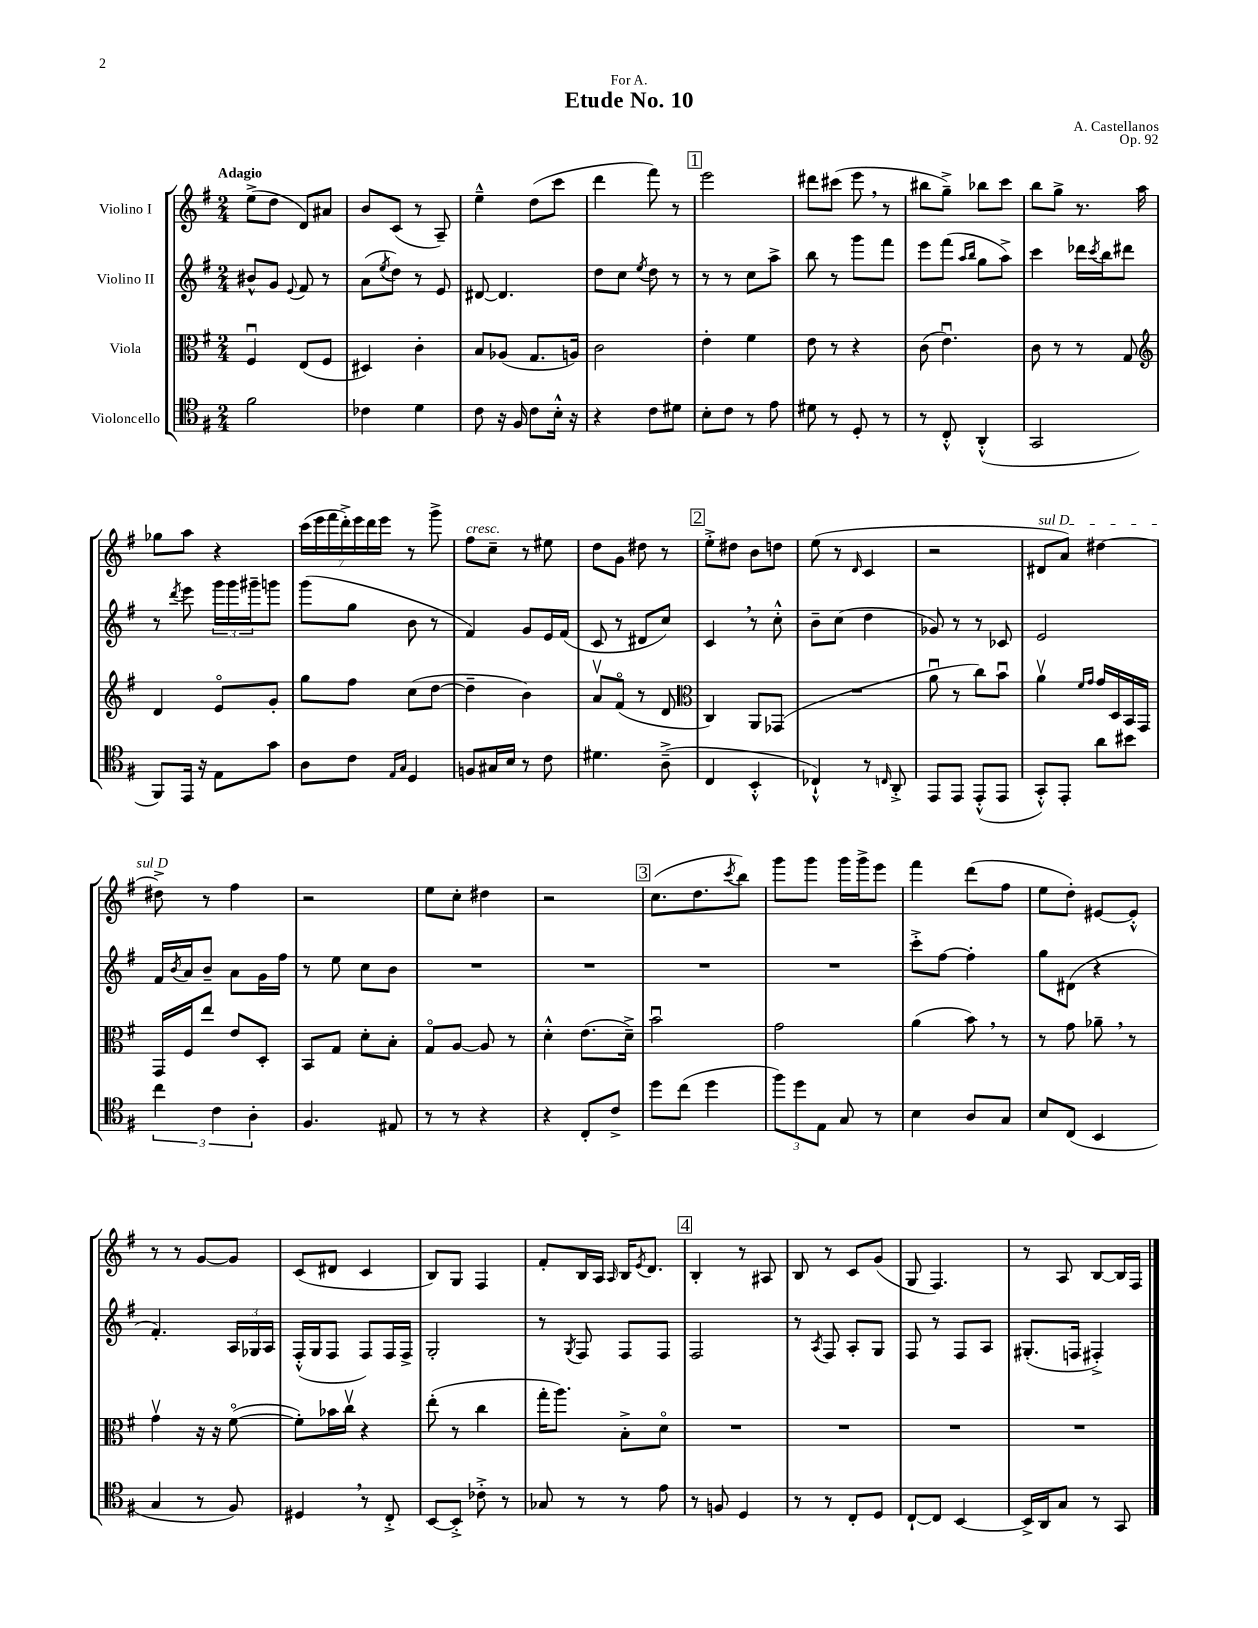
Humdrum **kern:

**kern	**kern	**kern	**kern
*part4	*part3	*part2	*part1
*staff4	*staff3	*staff2	*staff1
*I"Violoncello	*I"Viola	*I"Violino II	*I"Violino I
*clefC4	*clefC3	*clefG2	*clefG2
*k[f#]	*k[f#]	*k[f#]	*k[f#]
*M2/4	*M2/4	*M2/4	*M2/4
=1	=1	=1	=1
!	!	!	!LO:TX:a:B:t=Adagio
2f#\	4F#u/	8b#X^^/L	(8ee^\L
.	.	8g/J	8dd\J
.	.	8qqe/	.
.	(8E/L	8f#/	8d/L)
.	8F#/J	8r	8a#X/J
=2	=2	=2	=2
4c-X\	4D#X/)	(8a\L	8b/L
.	.	8qee/	.
.	.	8dd\J)	(8c/J
4d\	4c'\	8r	8r
.	.	8e/	8A~/)
=3	=3	=3	=3
8c\	8B/L	[8d#X/	4ee~^^\
16r	(8A-X/J	4.d#/]	.
16F#/	.	.	.
8c\L	8.G/L	.	(8dd\L
16B'^^\Jk	.	.	8ccc\J
16r	16An/Jk)	.	.
=4	=4	=4	=4
4r	2c\	8dd\L	4ddd\
.	.	8cc\J	.
.	.	8qee/	.
8c\L	.	8dd\	8fff#\)
8d#X\J	.	8r	8r
!!LO:REH:place=s1:t=1
=5	=5	=5	=5
8B'\L	4e'\	8r	2eee\
8c\J	.	8r	.
8r	4f#\	8cc\L	.
8e\	.	8aa^\J	.
=6	=6	=6	=6
8d#X\	8e\	8bb\	8ddd#X\L
8r	8r	8r	(8ccc#X\J
8D'/	4r	8ggg\L	8eee,\
8r	.	8fff#\J	8r
=7	=7	=7	=7
8r	(8c\	8eee\L	8bb#X\L
8C'^^/	4.eu\)	(8fff#\J	8gg~^\J)
.	.	16qqaa/LL	.
.	.	16qqbb/JJ	.
(4AA'^^/	.	8gg\L	8bb-X\L
.	.	8aa^\J)	8ccc\J
=8	=8	=8	=8
2GG/	8c\	4ccc\	8bb\L
.	8r	.	8gg^\J
.	8r	16ddd-X\LL	8.r
.	.	8qccc/	.
.	.	16bb\J	.
.	8G/	8ddd#X\J	.
.	.	.	16aa\
!!LO:LB:g=z
=9	=9	=9	=9
*	*clefG2	*	*
8FF#/L)	4d/	8r	8gg-X\L
.	.	8qddd/	.
16EE/Jk	.	8eee\	8aa\J
16r	.	.	.
8E\L	8e/L	24ggg\LL	4r
.	.	24ggg\	.
.	.	24ggg#X~\J	.
8g\J	8g'/J	8gggn\J	.
=10	=10	=10	=10
8A\L	8gg\L	(8ggg\L	(28ccc\LL
.	.	.	28eee\
.	.	.	28fff#\
.	.	.	28ddd'^\)
8c\J	8ff#\J	8gg\J	.
.	.	.	28eee\
.	.	.	28ddd\
.	.	.	28eee\JJ
16qqE/LL	.	.	.
16qqG/JJ	.	.	.
4D/	(8cc\L	8b\	8r
.	[8dd\J	8r	8ggg^\
=11	=11	=11	=11
!	!	!	!LO:TX:a:i:t=cresc.
8Fn/L	4dd~\]	4f#/)	8ff#\L
16G#X/L	.	.	8cc~\J
16B/JJ	.	.	.
8r	4b\)	8g/L	8r
8c\	.	16e/L	8ee#X\
.	.	(16f#/JJ	.
=12	=12	=12	=12
4.d#X\	8av/L	8c/	8dd\L
.	(8f#/J	8r	8g\J
.	8r	8d#X/L	8dd#X\
(8A~^\	8d/	8cc/J)	8r
!!LO:REH:place=s1:t=2
=13	=13	=13	=13
*	*clefC3	*	*
4C/	4C/)	4c,/	8ee'^\L
.	.	.	8dd#X\J
4BB'^^/	8AA/L	8r	8b\L
.	(8GG-X/J	8cc'^^\	8ddn\J
=14	=14	=14	=14
4C-X`^^/)	2r	8b~\L	(8ee\
.	.	(8cc\J	8r
.	.	.	16qqd/
8r	.	4dd\	4c/
16qqCn/	.	.	.
8AA'^/	.	.	.
=15	=15	=15	=15
8EE/L	8au\	8g-X/)	2r
8EE/J	8r	8r	.
(8EE'^^/L	8cc\L)	8r	.
8EE/J	8bu\J	8c-X/	.
=16	=16	=16	=16
!	!	!	!LO:TX:a:i:t=sul D
8GG'^^/L)	4av\	2e/	8d#X/L
8EE'/J	.	.	8a/J)
.	16qqf#/LL	.	.
.	16qqg/JJ	.	.
8a\L	16g/LL	.	[4dd#X\
.	16D/	.	.
8b#X\J	16BB/	.	.
.	16GG/JJ	.	.
!!LO:LB:g=z
=17	=17	=17	=17
6cc\	16GG/LL	16f#/LL	8dd#X^\]
.	.	8qb/	.
.	16F#/J	16a/J	.
.	8ee/J	8b~/J	8r
6c\	.	.	.
.	8e/L	8a\L	4ff#\
6A'\	.	.	.
.	8D'/J	16g\L	.
.	.	16ff#\JJ	.
=18	=18	=18	=18
4.F#/	8BB/L	8r	2r
.	8G/J	8ee\	.
.	8d'\L	8cc\L	.
8E#X/	8B'\J	8b\J	.
=19	=19	=19	=19
8r	8G/L	2r	8ee\L
8r	[8A/J	.	8cc'\J
4r	8A/]	.	4dd#X\
.	8r	.	.
=20	=20	=20	=20
4r	4d'^^\	2r	2r
8C'/L	(8.e\L	.	.
8c^/J	.	.	.
.	16d~^\Jk)	.	.
!!LO:REH:place=s1:t=3
=21	=21	=21	=21
8dd\L	2bu\	2r	(8.cc\L
(8cc\J	.	.	.
.	.	.	8.dd\
4dd\	.	.	.
.	.	.	8qccc/
.	.	.	8bb\J)
=22	=22	=22	=22
12ff#\L)	2g\	2r	8ggg\L
12dd\	.	.	.
.	.	.	8ggg\J
12E\J	.	.	.
8G/	.	.	16ggg\LL
.	.	.	16ggg^\J
8r	.	.	8eee\J
=23	=23	=23	=23
4B\	(4a\	8ccc'^\L	4fff#\
.	.	[8ff#\J	.
8A/L	8b,\)	4ff#'\]	(8ddd\L
8G/J	8r	.	8ff#\J
=24	=24	=24	=24
8B/L	8r	8gg\L	8ee\L
(8C/J	8g\	(8d#X\J	8dd'\J)
4BB/	8a-X~,\	4r	[8e#X/L
.	8r	.	8e#'^^/J]
!!LO:LB:g=z
=25	=25	=25	=25
4G/	4gv\	4.f#'/)	8r
.	.	.	8r
8r	16r	.	[8g/L
.	16r	.	.
8F#/)	([8f#\	24A/LL	8g/J]
.	.	24G-X/	.
.	.	24A/JJ	.
=26	=26	=26	=26
4D#X,/	8f#'\L])	(16F#'^^/LL	(8c/L
.	.	16G/J	.
.	16b-X\L	8F#/J	8d#X/J
.	16ccv\JJ	.	.
8r	4r	8F#/L)	4c/
8C'^/	.	16F#/L	.
.	.	16F#^/JJ	.
=27	=27	=27	=27
[8BB/L	(8ee'\	2G'/	8B/L)
8BB'^/J]	8r	.	8G/J
8c-X'^\	4cc\	.	4F#/
8r	.	.	.
=28	=28	=28	=28
8G-X/	16gg'\KL	8r	8f#'/L
.	8.aa\J)	.	.
.	.	8qG/	.
8r	.	8F#/	16B/L
.	.	.	16A/JJ
.	.	.	16qqA/
8r	8B'^\L	8F#/L	16B/KL
.	.	.	8qe/
.	.	.	8.d/J
8e\	8d\J	8F#/J	.
!!LO:REH:place=s1:t=4
=29	=29	=29	=29
8r	2r	2F#/	4B'/
8Fn/	.	.	.
4D/	.	.	8r
.	.	.	8A#X/
=30	=30	=30	=30
8r	2r	8r	8B/
.	.	8qA/	.
8r	.	8F#/	8r
8C'/L	.	8A'/L	8c/L
8D/J	.	8G/J	(8g/J
=31	=31	=31	=31
[8C`/L	2r	8F#/	8G/
8C/J]	.	8r	4.F#/)
[4BB/	.	8F#/L	.
.	.	8A/J	.
=32	=32	=32	=32
16BB^/LL]	2r	(8.G#X'/L	8r
16AA/J	.	.	.
8G/J	.	.	8A/
.	.	16Fn/Jk	.
8r	.	4F#X'^/)	[8B/L
8GG/	.	.	16B/L]
.	.	.	16F#/JJ
==	==	==	==
*-	*-	*-	*-
